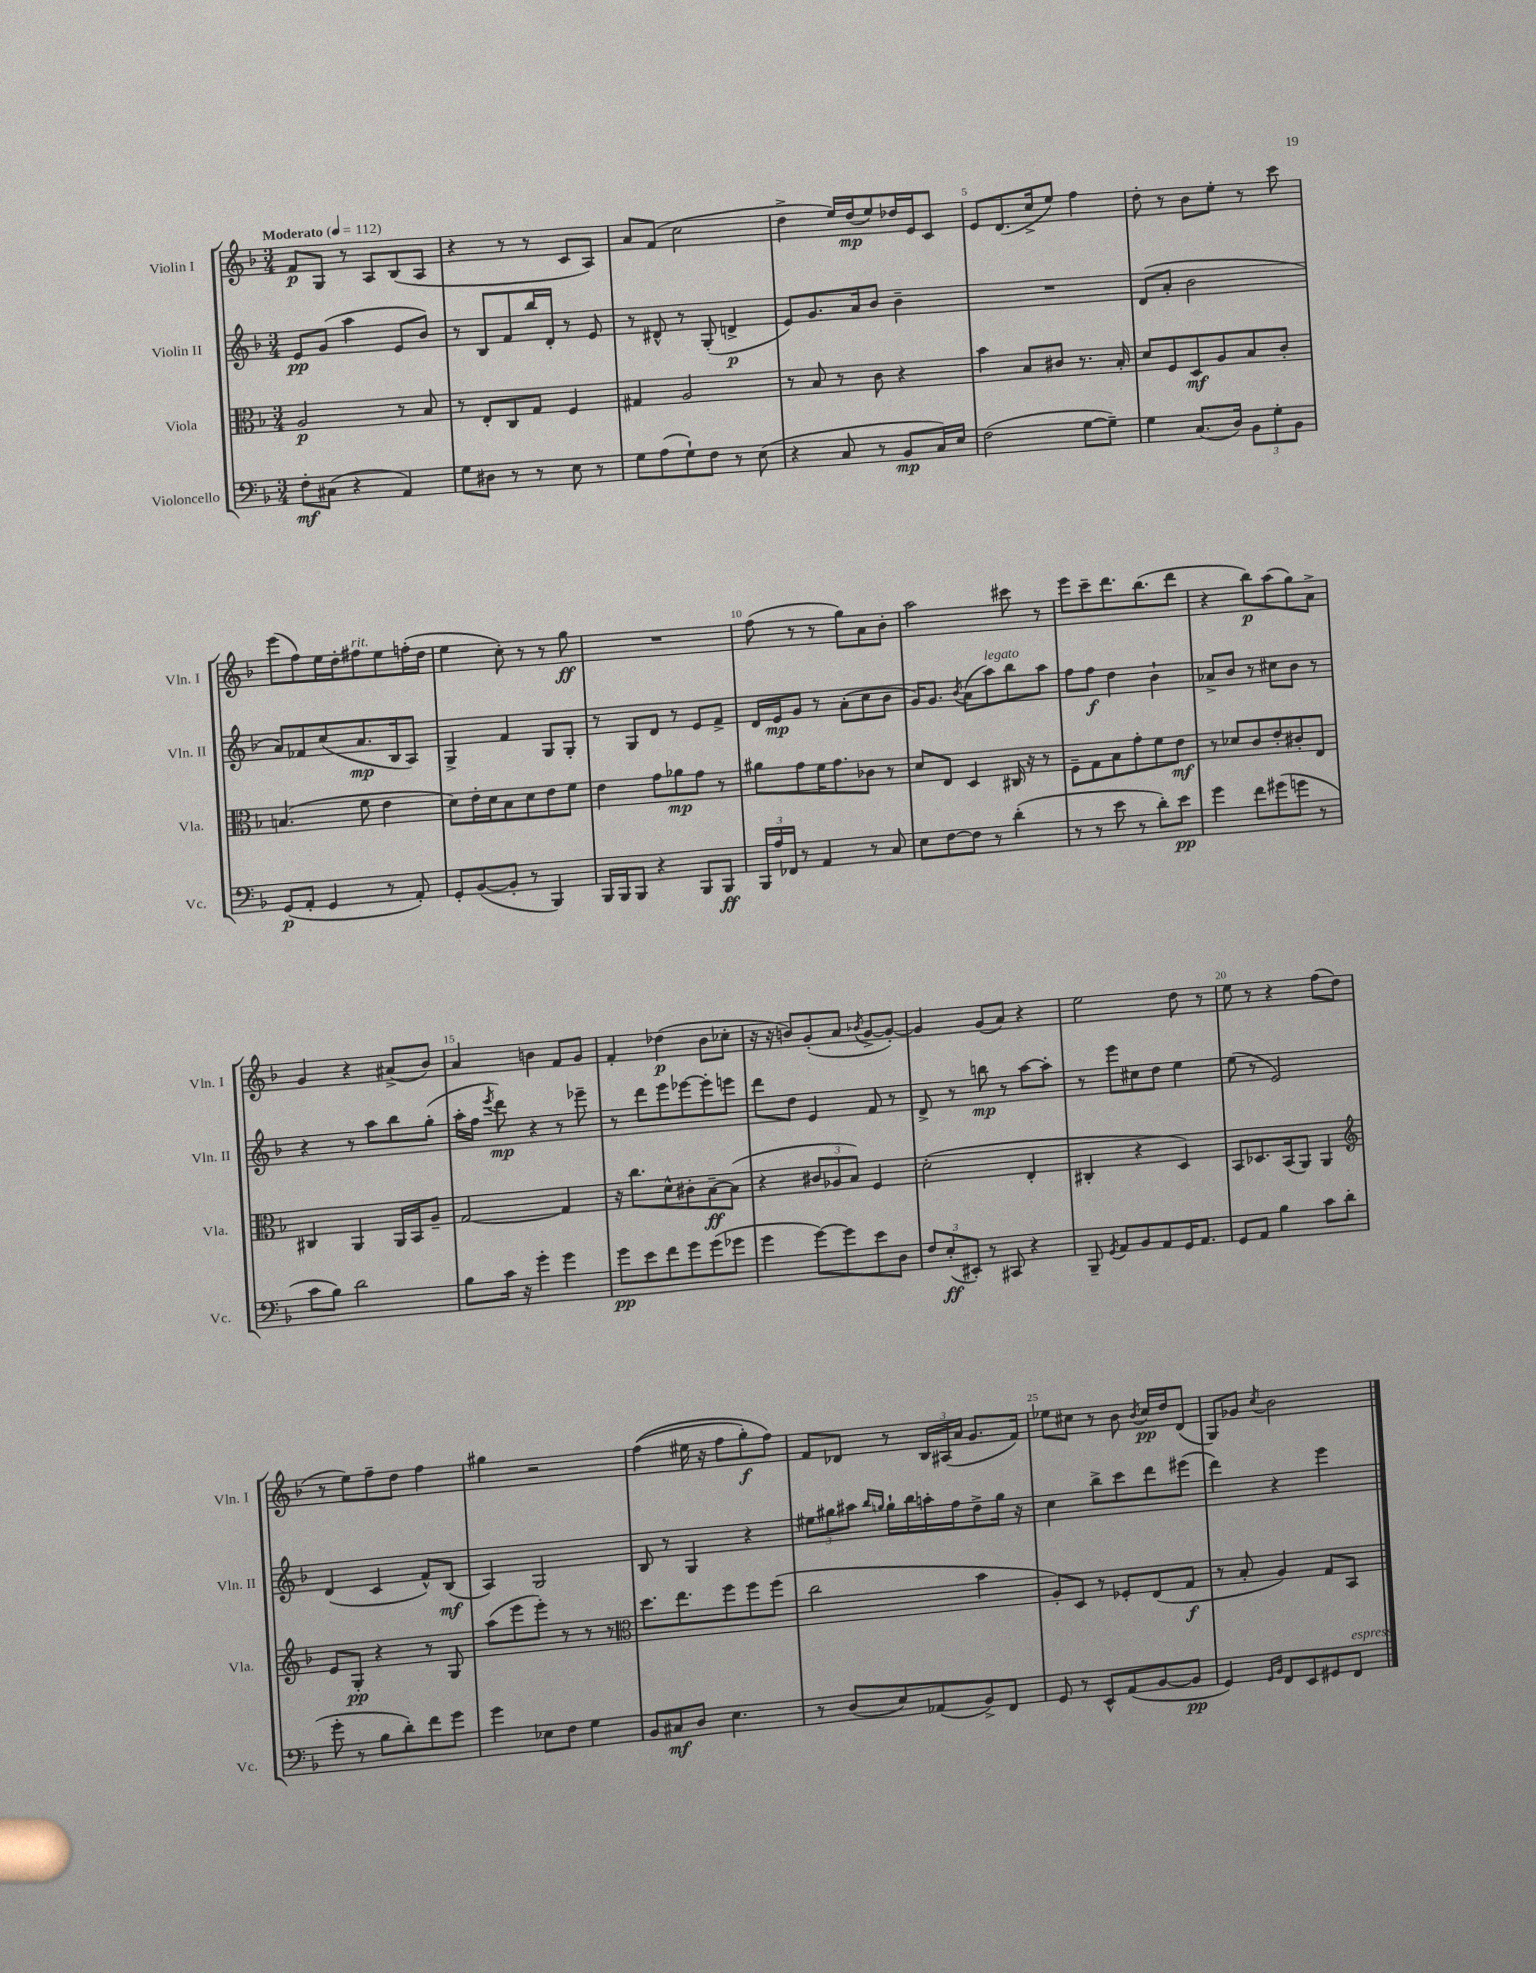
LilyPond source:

<<
\new StaffGroup <<
\new Staff = "s0" \with { instrumentName = "Violin I" shortInstrumentName = "Vln. I" } {
    \clef treble \key f \major \numericTimeSignature \time 3/4 \tempo "Moderato" 4 = 112
    \autoBeamOff f'8[\p g8] r8 a8[ bes8( a8] |
    r4 r8 r8 c'8[ a8]) |
    a'8[ f'8]( c''2 |
    d''4-> e''16[) d''16\mp( e''8) des''16 e'16 c'8] |
    e'8[ d'8.( c''16-> e''8]) f''4 |
    d''8-. r8 bes'8[ e''8]-. r8 c'''8 |
    e'''8[( f''8) e''16 d''16-. fis''8^\markup { \italic "rit." } e''8 f''16-.( d''16] |
    e''4 c''8-.) r8 r8 g''8\ff |
    R2. |
    f''8( r8 r8 g''8[) a'8 bes'8]-. |
    a''2 cis'''8 r8 |
    e'''8[ c'''8-- d'''8. bes''8.( d'''8] |
    r4 bes''8[\p) a''8( g''8) a'8]-> |
    g'4 r4 ais'8[->( bes'8]) |
    a'4 b'4 f'8[ g'8] |
    f'4-. des''4\p( bes'8[ ces''8]-. |
    r16 r16 b'8[) g'8-.( a'8] \acciaccatura { bes'8 } g'8[~-> g'8]~-.) |
    g'4 g'8[( a'8]) r4 |
    e''2 d''8 r8 |
    e''8 r8 r4 f''8[( d''8] |
    r8 e''8[) f''8-- d''8] f''4 |
    gis''4 r2 |
    f''4(\( eis''16 r16 f''8[ g''8-.\f) f''8]\) |
    f'8[ des'8] r8 \tuplet 3/2 { bes16[ ais16( a'16] } g'8.[ f'16]) |
    ees''8[ cis''8] r8 bes'8 \acciaccatura { bes'8 } cis''16[\pp d''16 d'8]( |
    g8[) ges'8] \acciaccatura { c''8 } bes'2 \bar "|." |
}
\new Staff = "s1" \with { instrumentName = "Violin II" shortInstrumentName = "Vln. II" } {
    \clef treble \key f \major \numericTimeSignature \time 3/4
    \autoBeamOff e'8[\pp g'8]( a''4 e'8[ bes'8]) |
    r8 bes8[ f'8 bes''16 d'16]-. r8 e'8 |
    r8 dis'8-^ r8 g8-.( d'4->\p |
    e'8[) g'8. a'16 bes'8] bes'4-- |
    R2. |
    d'8[( a'8]-. bes'2 |
    a'8[) fes'8 c''8( a'8.\mp bes16 a8]) |
    g4-> f'4 g8[ g8]-. |
    r8 g8[ d'8] r8 e'8[ f'8]-> |
    d'16[ e'16\mp g'8] r8 a'8[-.( c''8 bes'8] |
    g'16[) g'8.] \acciaccatura { bes'8 } a'8[( a''8^\markup { \italic "legato" }) bes''8 a''8] |
    f''8[ f''8]\f d''4 bes'4-! |
    aes'8[-> bes'8] r8 cis''8[ bes'8] r8 |
    r4 r8 a''8[ bes''8 g''8]-.( |
    a''16[-. f''16] \acciaccatura { e'''8 } d'''8\mp) r4 r8 ees'''8-- |
    r8 d'''8[ e'''8 ees'''8~ ees'''8-. e'''8] |
    d'''8[ d''8] e'4 f'8 r8 |
    d'8-> r8 b''8\mp r8 a''8[~ a''8]-. |
    r8 e'''8[ cis''8 d''8] e''4 |
    e''8( r8 e'2) |
    d'4( c'4 f'8[-^) bes8]\mf( |
    a4) g2 |
    bes8 r8 g4 r4 |
    \tuplet 3/2 { eis''8[ gis''8 ais''8] } \grace { bes''16[ g''16] } g''16[-! bes''16 a''16-. f''16 d''8-> g''16] r16 |
    c''4 bes''8[-> c'''8 d'''8 eis'''8]( |
    d'''4) r4 e'''4 \bar "|." |
}
\new Staff = "s2" \with { instrumentName = "Viola" shortInstrumentName = "Vla." } {
    \clef alto \key f \major \numericTimeSignature \time 3/4
    \autoBeamOff a2\p r8 bes8 |
    r8 e8[-. c8 g8] f4 |
    gis4 a2 |
    r8 bes8 r8 c'8 r4 |
    bes'4 bes8[ cis'8] r8. bes16-. |
    d'8[ f8 d8\mf a8 bes8 c'8]-. |
    b4.( f'8 e'4 |
    d'8[) e'16-. d'16 bes8 d'8 e'8 f'8] |
    e'4 g'8[ aes'8\mp g'8] r8 |
    ais'8[ g'8 f'16 g'8. ces'8] r8 |
    d'8[ e8] d4 cis16 r16 r8 |
    f8[-- g8 bes8 g'8-. f'8 e'8]\mf |
    r8 des'8[ c'8 e'8-. cis'8-. e8] |
    cis4 a,4 a,16[ bes,16 a8]-- |
    g2~ g4 |
    r16 c''8.[ d'8-^ cis'8-. bes8~--\ff bes8]( |
    r4 \tuplet 3/2 { cis'8[ aes8 bes8]) } f4 |
    d'2-.( e4-. |
    cis4-. r4 d4) |
    bes,8[ des8. bes,16( a,8]) a,4 |
    \clef treble e'8[ g8]-.\pp r4 r8 g8 |
    a''8[( e'''8 e'''8]-.) r8 r8 r8 |
    \clef alto d''8.[ e''8. f''8 f''8 f''8]( |
    c''2 bes'4 |
    a8[-.) d8] r8 fes8[-. e8( g8]\f |
    r8 bes8-. a4) g8[ bes,8] \bar "|." |
}
\new Staff = "s3" \with { instrumentName = "Violoncello" shortInstrumentName = "Vc." } {
    \clef bass \key f \major \numericTimeSignature \time 3/4
    \autoBeamOff f8[-.\mf cis8]( r4 a,4) |
    g8[ dis8] r8 r8 e8 r8 |
    g8[ a8( g8-!) f8] r8 e8( |
    r4 c8 r8 bes,8[\mp c16) e16] |
    f2( g8[~ g8]--) |
    g4 c8.[( d16]) \tuplet 3/2 { bes,8[ g8-. bes,8] } |
    g,8[\p( a,8]-. g,4 r8 a,8-.) |
    g,8[-. bes,8~( bes,8]-. r8 bes,,4) |
    bes,,16[ bes,,16 bes,,8] r4 bes,,8[ bes,,8]\ff |
    \tuplet 3/2 { bes,,16[ a16 fes,16] } r8 a,4 r8 c8 |
    e8[ f8~ f8] r8 d'4-.( |
    r8 r8 e'8 r8 d'8[-.) e'8]\pp |
    g'4 f'8[ gis'8( g'8] r8 |
    c'8[ bes8]) d'2 |
    bes8[ c'16] r16 g'4-. g'4 |
    g'8[\pp e'8 f'8 g'8 g'8( ges'8] |
    g'4 g'8[~) g'8 e'8 d8] |
    \tuplet 3/2 { f8[ e8-.\ff( eis,8]-.) } r8 cis,8 r4 |
    bes,,8-- \acciaccatura { g,8 } a,8[ bes,8 a,8 g,16 a,8.] |
    g,8[ a,8] bes4 c'8[ d'8]( |
    g'8-. r8 bes8[ d'8-.) f'8 g'8] |
    g'4 ees8[ f8] g4 |
    bes,8[ cis8\mf d8] e4. |
    r8 d8[( e8) aes,8( bes,8->) f,8] |
    g,8 r8 e,8[-^ a,8( bes,8~ bes,8]\pp |
    g,4) \grace { g,16[ bes,16] } f,8[ e,8 gis,8 f,8]^\markup { \italic "espress." } \bar "|." |
}
>>
>>
\layout { \context { \Score \override BarNumber.break-visibility = ##(#f #t #t) barNumberVisibility = #(every-nth-bar-number-visible 5) } }
